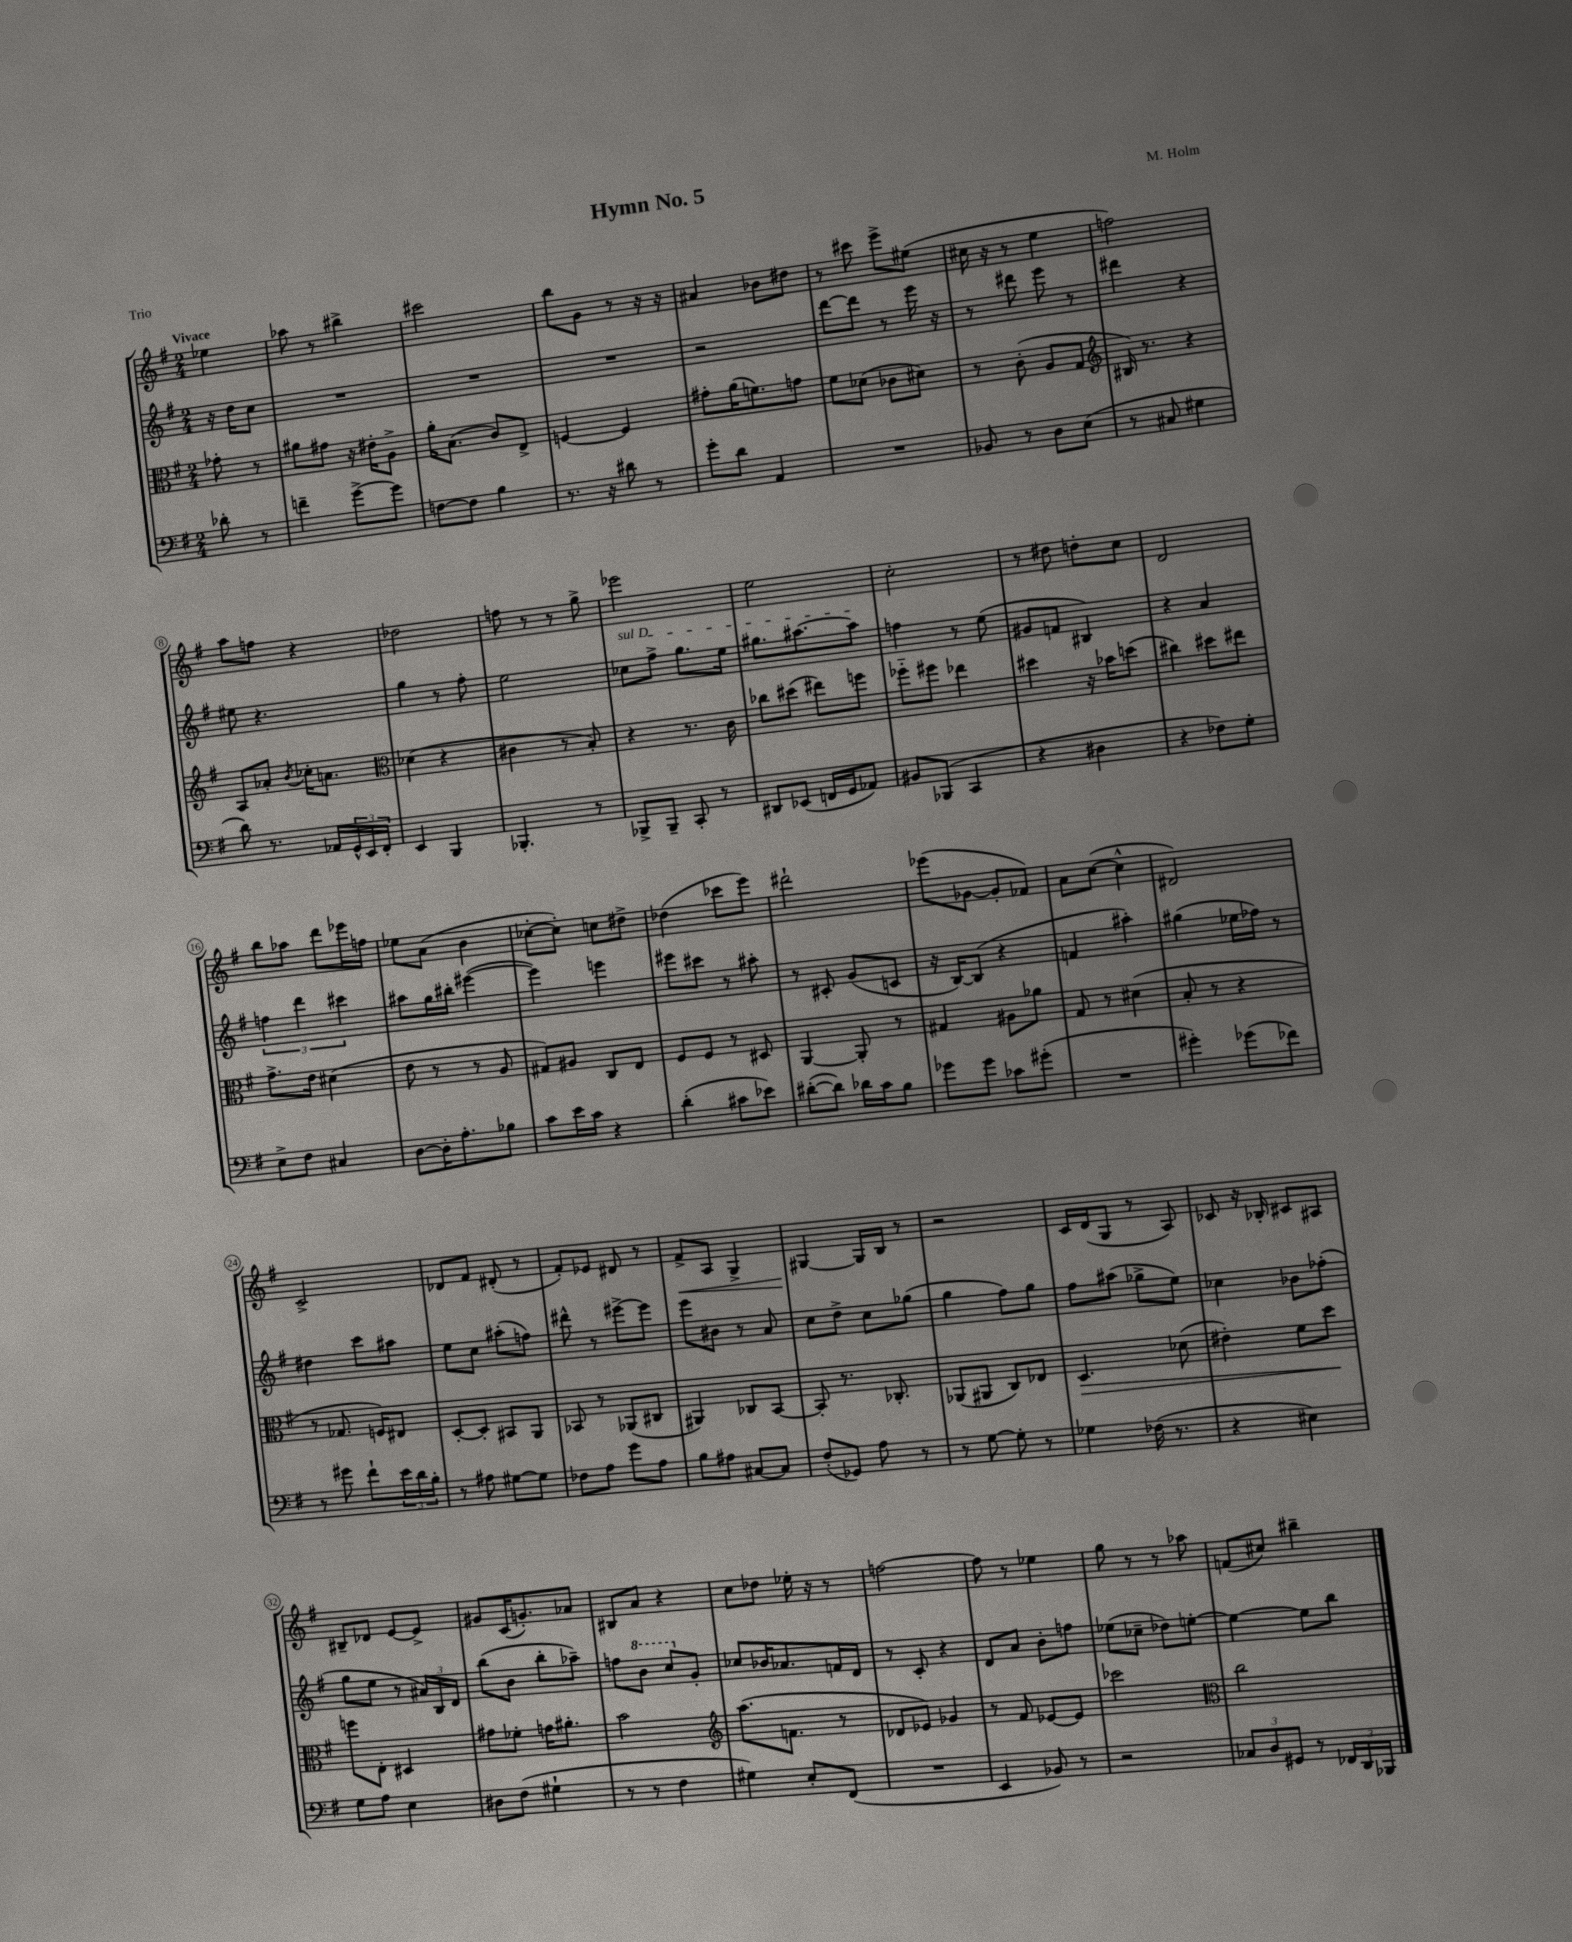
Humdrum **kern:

**kern	**kern	**kern	**kern
*staff4	*staff3	*staff2	*staff1
*clefF4	*clefC3	*clefG2	*clefG2
*k[f#]	*k[f#]	*k[f#]	*k[f#]
*M2/4	*M2/4	*M2/4	*M2/4
8d-'	8g-'	16r	4ee-
.	.	16dd	.
8r	8r	8cc	.
=	=	=	=
4f~	8a#	2r	8aa-
.	8g#	.	8r
[8g^	16r	.	4bb#^
.	16e#'	.	.
8g]	8A^	.	.
=	=	=	=
[8F	16a'	2r	2ccc#
.	(8.B	.	.
8F]	.	.	.
4B	8c)	.	.
.	8E^	.	.
=	=	=	=
8.r	[4F	2r	8bb
.	.	.	8g
16r	.	.	.
8d#	4F]	.	8r
8r	.	.	16r
.	.	.	16r
=	=	=	=
8g'	8g#'	2r	4a#
8d	(16a	.	.
.	8.f)	.	.
4AA	.	.	8b-
.	8g	.	8dd#
=	=	=	=
2r	8f#	[8ddd	8r
.	(8d-	8ddd]	8ccc#
.	8c-	8r	8eee^
.	8d#)	16eee	(8ee#
.	.	16r	.
=	=	=	=
8BB-	8r	8r	16cc#
.	.	.	16r
8r	(8c'	8ddd#	8r
8D	8A	8eee	4ee
(8E	8G	8r	.
=	=	=	=
*	*clefG2	*	*
8r	16B#)	4ddd#	2ff)
.	8.r	.	.
8C#	.	.	.
4G#	4r	4r	.
=	=	=	=
8d)	8A	8ee#	8aa
8.r	8a-'	4.r	8ff
.	8qb	.	.
.	16cc-'	.	4r
16AA-	8.a	.	.
24GG^^	.	.	.
24EE	.	.	.
24FF#'	.	.	.
=	=	=	=
*	*clefC3	*	*
4EE	(4d-	4gg	2dd-
4BBB	4r	8r	.
.	.	8ff#'	.
=	=	=	=
4.BBB-'	4c#	2ee	8ff
.	.	.	8r
.	8r	.	8r
8r	8B')	.	8gg^
=	=	=	=
8BBB-^	4r	8cc-	2eee-
8BBB-~	.	8ff#^	.
8CC'	8.r	8.gg	.
8r	.	.	.
.	16c	16ee	.
=	=	=	=
8DD#	8cc-	8.gg#	2ee
(8EE-	(8dd#	.	.
.	.	[8.aa#	.
16FF	8ee#)	.	.
16GG	.	.	.
8AA-)	8ff	8aa#]	.
=	=	=	=
8BB#	8ff-'~	4ff	2cc'
(8BBB-	8ff#	.	.
4CC	4ee-	8r	.
.	.	(8ee	.
=	=	=	=
4r	4dd#	8g#	8r
.	.	8f	8dd#
4D#	16r	4B#)	8dd'
.	16b-	.	.
.	(8dd	.	8cc
=	=	=	=
4r	4cc#)	4r	2d
8F-)	8dd#	4a	.
8G'	8ee#	.	.
=	=	=	=
8E^	8.g^	6ff	8bb
8F#	.	.	8aa-
.	.	6ddd	.
.	16e	.	.
4C#	(4d#	.	8ddd
.	.	6ccc#	.
.	.	.	16eee-
.	.	.	16ff
=	=	=	=
[8D	8e	8aa#	8ee-
16D']	8r	16gg	(8a
8.A'	.	16bb#'	.
.	8r	([4eee#	4b
8B-	8A	.	.
=	=	=	=
8c	8G#)	4eee#])	[8cc-'
16e	8A#	.	8cc-'])
16c	.	.	.
4r	8C	4eee	8cc
.	8E	.	8dd#^
=	=	=	=
(4d'	8F#	8eee#	(4dd-
.	8F#	8ccc#	.
8c#	8r	8r	8ccc-
8e-)	8D#	8aa#'	8eee)
=	=	=	=
([8d#'	[4AA	8r	2ddd#`
8d#])	.	8c#'	.
16d-	8AA']	(8g	.
16c	.	.	.
8B	8r	8c	.
=	=	=	=
8g-	4G#	16r	(8eee-
.	.	[16B)	.
8g-	.	(8B]	[8g-
8c-	8A#	4r	8g-']
(8g#'	8a-	.	8f-)
=	=	=	=
2r	8G	4f	8a
.	8r	.	([8cc
.	(4d#	4aa#')	4cc^^]
=	=	=	=
4g#')	8B'	(4gg#	2d#)
.	8r	.	.
(8g-	4r	16ee-	.
.	.	16ff-)	.
8f-)	.	8r	.
=	=	=	=
8r	8r	4dd#	2c^
8g#	8.G-	.	.
8f#`	.	8ccc	.
.	16F)	.	.
24e	8E#	8aa#	.
24d	.	.	.
24B'	.	.	.
=	=	=	=
8r	[8D'	8ee	8d-
8A#	8D']	8cc	8f#
[8G#	8BB#	(8aa#'	(8d#'
8G#]	8AA	8ff)	8r
=	=	=	=
8F-	8BB-	8ddd#^^	8f#')
8A	8r	8r	8e-
8g	(8AA-	[8eee#^	8d#
8A	8C#	8eee#]	8r
=	=	=	=
8B	4AA#)	8eee	8f#^
8A#	.	8b#	8A
[8C#	8C-	8r	4G^
8C#]	[8BB	8a	.
=	=	=	=
(8F#'	8BB']	8cc	[4G#
8GG-)	8.r	8dd^	.
8A	.	8cc	16G#]
.	8.C-'	.	16B
8r	.	(8gg-	8r
=	=	=	=
8r	(8AA-	4gg	2r
[8G	8AA#	.	.
8G']	8C)	8ff#)	.
8r	8E-	8gg	.
=	=	=	=
4G-	4.D	8ff#	16c
.	.	.	(16d
.	.	(8aa#	8G
(16F-	.	8gg-^	8r
8.r	.	.	.
.	(8d-	8ee)	8A)
=	=	=	=
4r	4e#')	4cc-	8c-
.	.	.	16r
.	.	.	16B-'
4E#)	8f#	8b-	8c#
.	8dd	(8ff-'	8A#
=	=	=	=
8G	8ff	8gg	8B#~
8A	8E'	8ee	8d-
4E	4D#	8r	[8e
.	.	24a#)	8e^]
.	.	24B	.
.	.	24d	.
=	=	=	=
8D#	8g#	(8bb	8g#
(8F#	8f-'	8b	(16c
.	.	.	8.g')
4G#`	16g	8bb'	.
.	8.a#'	.	.
.	.	8aa-~)	8a-
=	=	=	=
8r	2b	8ff	8B#
8r	.	8bb	8a
4F#	.	8ccc	4r
.	.	8g'	.
=	=	=	=
*	*clefG2	*	*
4G#)	(8.aa	8cc-	8cc
.	.	16b-	8dd-
.	8.f	8.a-	.
8E'	.	.	16ee-'
.	.	.	16r
(8FF#	8r	16f	8r
.	.	16d	.
=	=	=	=
2r	8d-	8r	[2ff
.	8e-)	8c'	.
.	4g-	4r	.
=	=	=	=
4EE	8r	8d	8ff]
.	8f#	8a	8r
8BB-)	[8e-	8b'	4ee-
8r	8e-]	8ff	.
=	=	=	=
2r	2ccc-	(8ee-	8gg
.	.	8cc-~	8r
.	.	8dd-)	8r
.	.	[8ee'	8aa-
=	=	=	=
*	*clefC3	*	*
12C-	2cc	4ee_	(8f
12D	.	.	.
.	.	.	8cc#)
12GG#	.	.	.
8r	.	8ee]	4bb#~
24FF-	.	8bb	.
24DD	.	.	.
24BBB-	.	.	.
==	==	==	==
*-	*-	*-	*-
